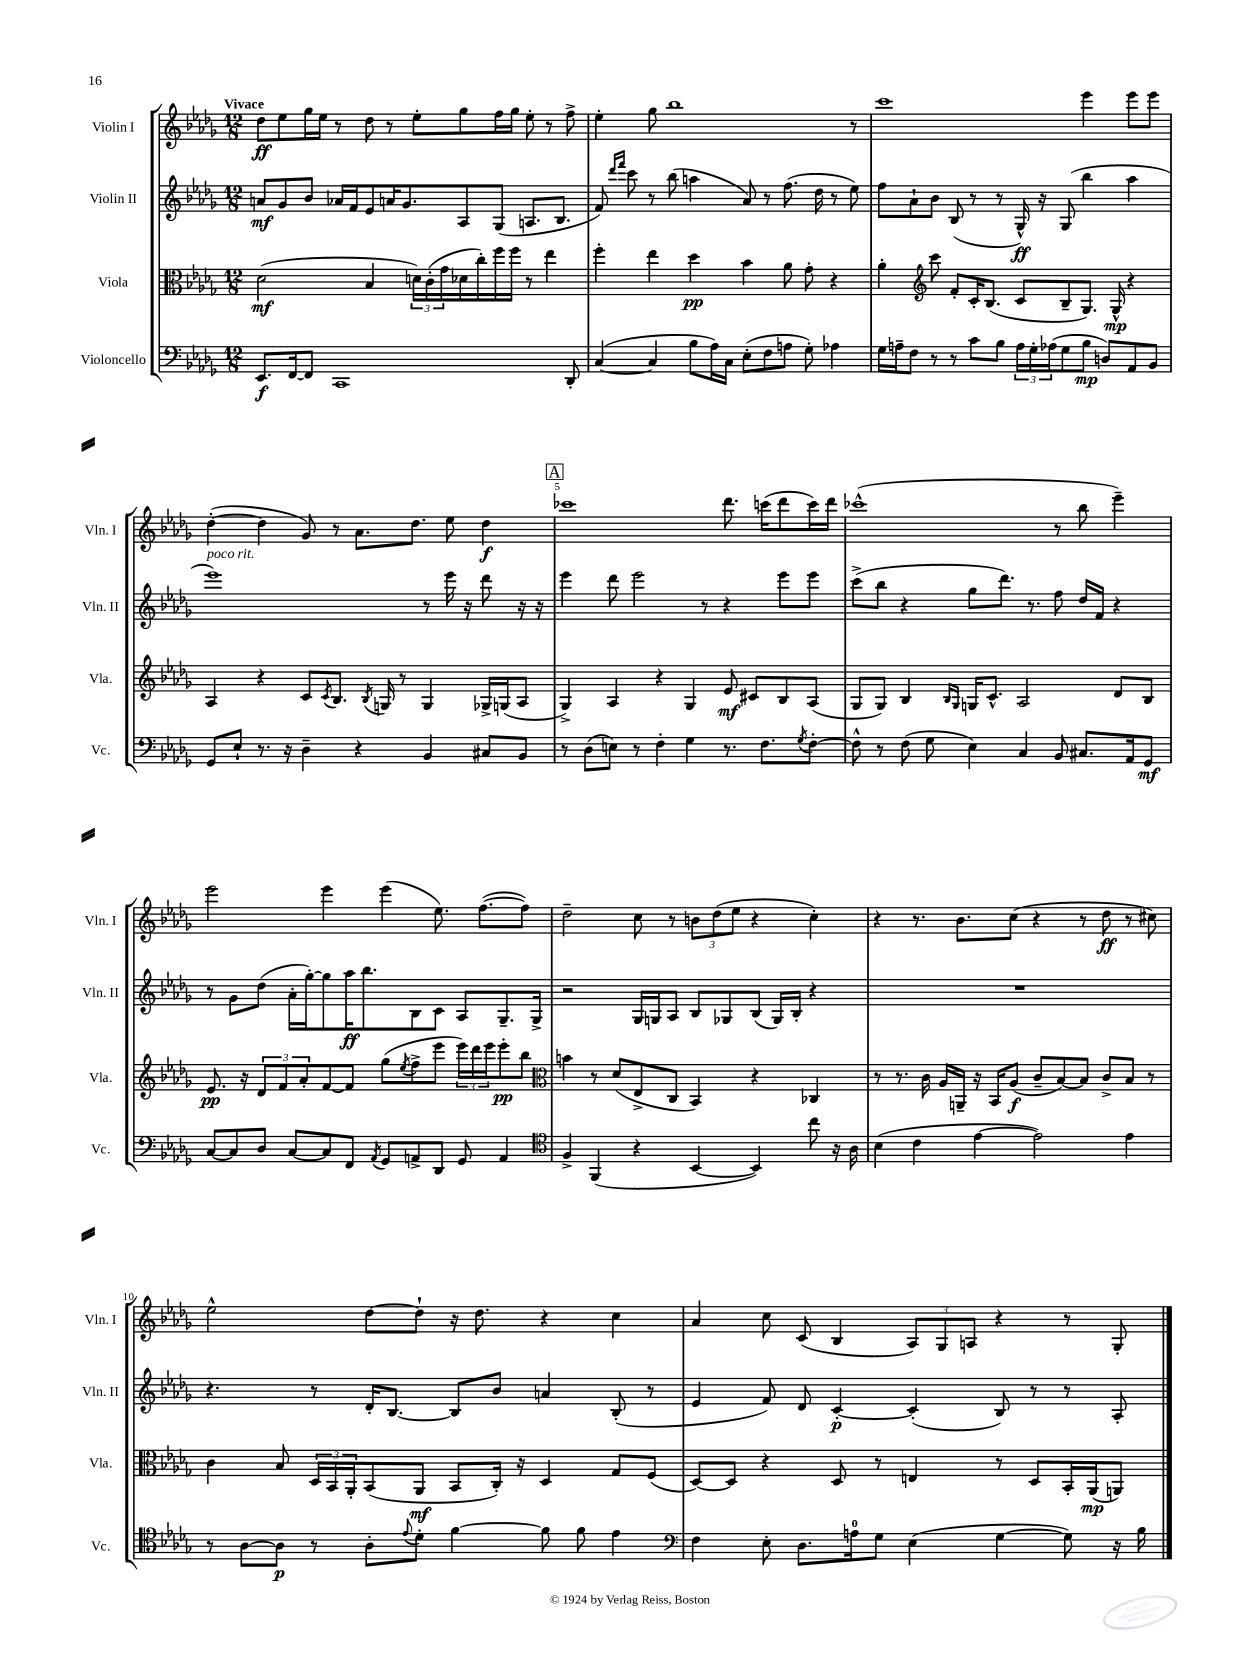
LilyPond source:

<<
\new StaffGroup <<
\new Staff = "s0" \with { instrumentName = "Violin I" shortInstrumentName = "Vln. I" } {
    \clef treble \key des \major \numericTimeSignature \time 12/8 \tempo "Vivace"
    des''8\ff ees''8 ges''16 ees''16 r8 des''8 r8 ees''8-. ges''8 f''16 ges''16 ees''8-. r8 f''8-> |
    ees''4-. ges''8 bes''1 r8 |
    c'''1 ees'''4 ees'''8 ees'''8 |
    des''4~-.( des''4 ges'8) r8 aes'8. des''8. ees''8 des''4\f |
    \mark \markup { \box "A" } ces'''1 des'''8. c'''16( des'''8 c'''16) des'''16 |
    ces'''1-^( r8 bes''8 ees'''4--) |
    ees'''2 ees'''4 ees'''4( ees''8.) f''8.~( f''8) |
    des''2-- c''8 r8 \tuplet 3/2 { b'8 des''8( ees''8 } r4 c''4-.) |
    r4 r8. bes'8. c''8( r4 r8 des''8\ff r8 cis''8) |
    ees''2-^ des''8~ des''8-! r16 des''8. r4 c''4 |
    aes'4 c''8 c'8( bes4 \tuplet 3/2 { aes8) ges8 a8 } r4 r8 ges8-. \bar "|." |
}
\new Staff = "s1" \with { instrumentName = "Violin II" shortInstrumentName = "Vln. II" } {
    \clef treble \key des \major \numericTimeSignature \time 12/8
    a'8\mf ges'8 bes'8 aes'16 f'16 ees'8 a'16 ges'8. aes8 ges8( a8. bes8. |
    f'8) \grace { des'''16 f'''16 } c'''8 r8 bes''8( a''4 aes'8) r8 f''8.( des''16 r8 ees''8) |
    f''8 aes'8-! bes'8 bes8( r8 r8 ges16-^\ff) r16 ges8( bes''4 aes''4 |
    ees'''1^\markup { \italic "poco rit." }) r8 ees'''16 r16 des'''8 r16 r16 |
    \mark \markup { \box "A" } ees'''4 des'''8 ees'''2 r8 r4 ees'''8 ees'''8 |
    c'''8->( bes''8 r4 ges''8 des'''8.) r8. f''8 des''16 f'16 r4 |
    r8 ges'8 des''8( aes'16-. ges''16~-.) ges''8 aes''16\ff bes''8. bes8 c'8 aes8 ges8.-- ges16-> |
    r2 ges16 g16 aes8 bes8 ges8 bes8( ges16) bes16-. r4 |
    R1. |
    r4. r8 des'16-. bes8.~ bes8 bes'8 a'4 bes8-.( r8 |
    ees'4 f'8) des'8 c'4~-.\p c'4-.( bes8) r8 r8 aes8-. \bar "|." |
}
\new Staff = "s2" \with { instrumentName = "Viola" shortInstrumentName = "Vla." } {
    \clef alto \key des \major \numericTimeSignature \time 12/8
    des'2\mf( bes4 \tuplet 3/2 { d'16) c'16-.( ges'16 } des'16 c''16-.) f''16 f''16 r8 ees''4 |
    f''4-. ees''4 des''4\pp bes'4 aes'8 ges'8-. r4 |
    aes'4-. \clef treble c'''8 f'8-. c'16-. bes8.( c'8 bes8-- ges8.) ges16-^\mp r4 |
    aes4 r4 c'8 \acciaccatura { c'8 } bes8. \acciaccatura { bes8 } g16 r8 g4 ges16-> g16( aes8 |
    \mark \markup { \box "A" } ges4->) aes4 r4 ges4 ees'8\mf cis'8 bes8 aes8( |
    ges8 ges8) bes4 \grace { bes16 ges16 } g16 c'8.-^ aes2 des'8 bes8 |
    ees'8.\pp r16 \tuplet 3/2 { des'8 f'8 aes'8-. } f'8~ f'8 ges''8( \acciaccatura { ees''8 } f''8-> ees'''8 \tuplet 3/2 { ees'''16) des'''16 ees'''16 } ees'''8-.\pp bes''8 |
    \clef alto b'4 r8 des'8( ees8-> c8 bes,4) r4 ces4 |
    r8 r8. c'16 aes16 a,16-- r16 bes,16 aes8\f( c'8-- bes8~) bes8 c'8-> bes8 r8 |
    c'4 bes8 \tuplet 3/2 { des16 bes,16 aes,16-. } bes,8( aes,8\mf bes,8 c16-.) r16 des4 ges8 f8( |
    des8~) des8 r4 des8 r8 e4 r8 des8 bes,16-. aes,16\mp( a,8) \bar "|." |
}
\new Staff = "s3" \with { instrumentName = "Violoncello" shortInstrumentName = "Vc." } {
    \clef bass \key des \major \numericTimeSignature \time 12/8
    ees,8.\f f,16~ f,8 c,1 des,8-. |
    c4~( c4 bes8 aes16) c16 ees8-.( f8 a8 ges8-.) aes4 |
    ges16 a16-- f8 r8 r8 c'8 bes8 \tuplet 3/2 { a16 ges16-. aes16( } ges8 bes8\mp d8) aes,8 bes,8 |
    ges,8 ees8-! r8. r16 des4-- r4 bes,4 cis8 bes,8 |
    \mark \markup { \box "A" } r8 des8( e8) r8 f4-. ges4 r8. f8. \acciaccatura { ges8 } f8~-. |
    f8-^ r8 f8( ges8 ees4) c4 bes,8 cis8. aes,16 ges,8\mf |
    c8~ c8 des8 c8~ c8 f,8 \acciaccatura { aes,8 } ges,8 a,8-> des,8 ges,8 a,4 |
    \clef tenor f4-> f,4( r4 bes,4~ bes,4) c''8 r16 aes16 |
    bes4( c'4 ees'4~ ees'2) ees'4 |
    r8 aes8~ aes8\p r8 aes8-. \appoggiatura { ees'8 } des'8-. f'4~ f'8 f'8 ees'4 |
    \clef bass f4 ees8-. des8. a16-0 ges8 ees4( ges4~ ges8) r16 bes16 \bar "|." |
}
>>
>>
\layout { \context { \Score \override BarNumber.break-visibility = ##(#f #t #t) barNumberVisibility = #(every-nth-bar-number-visible 5) } }
